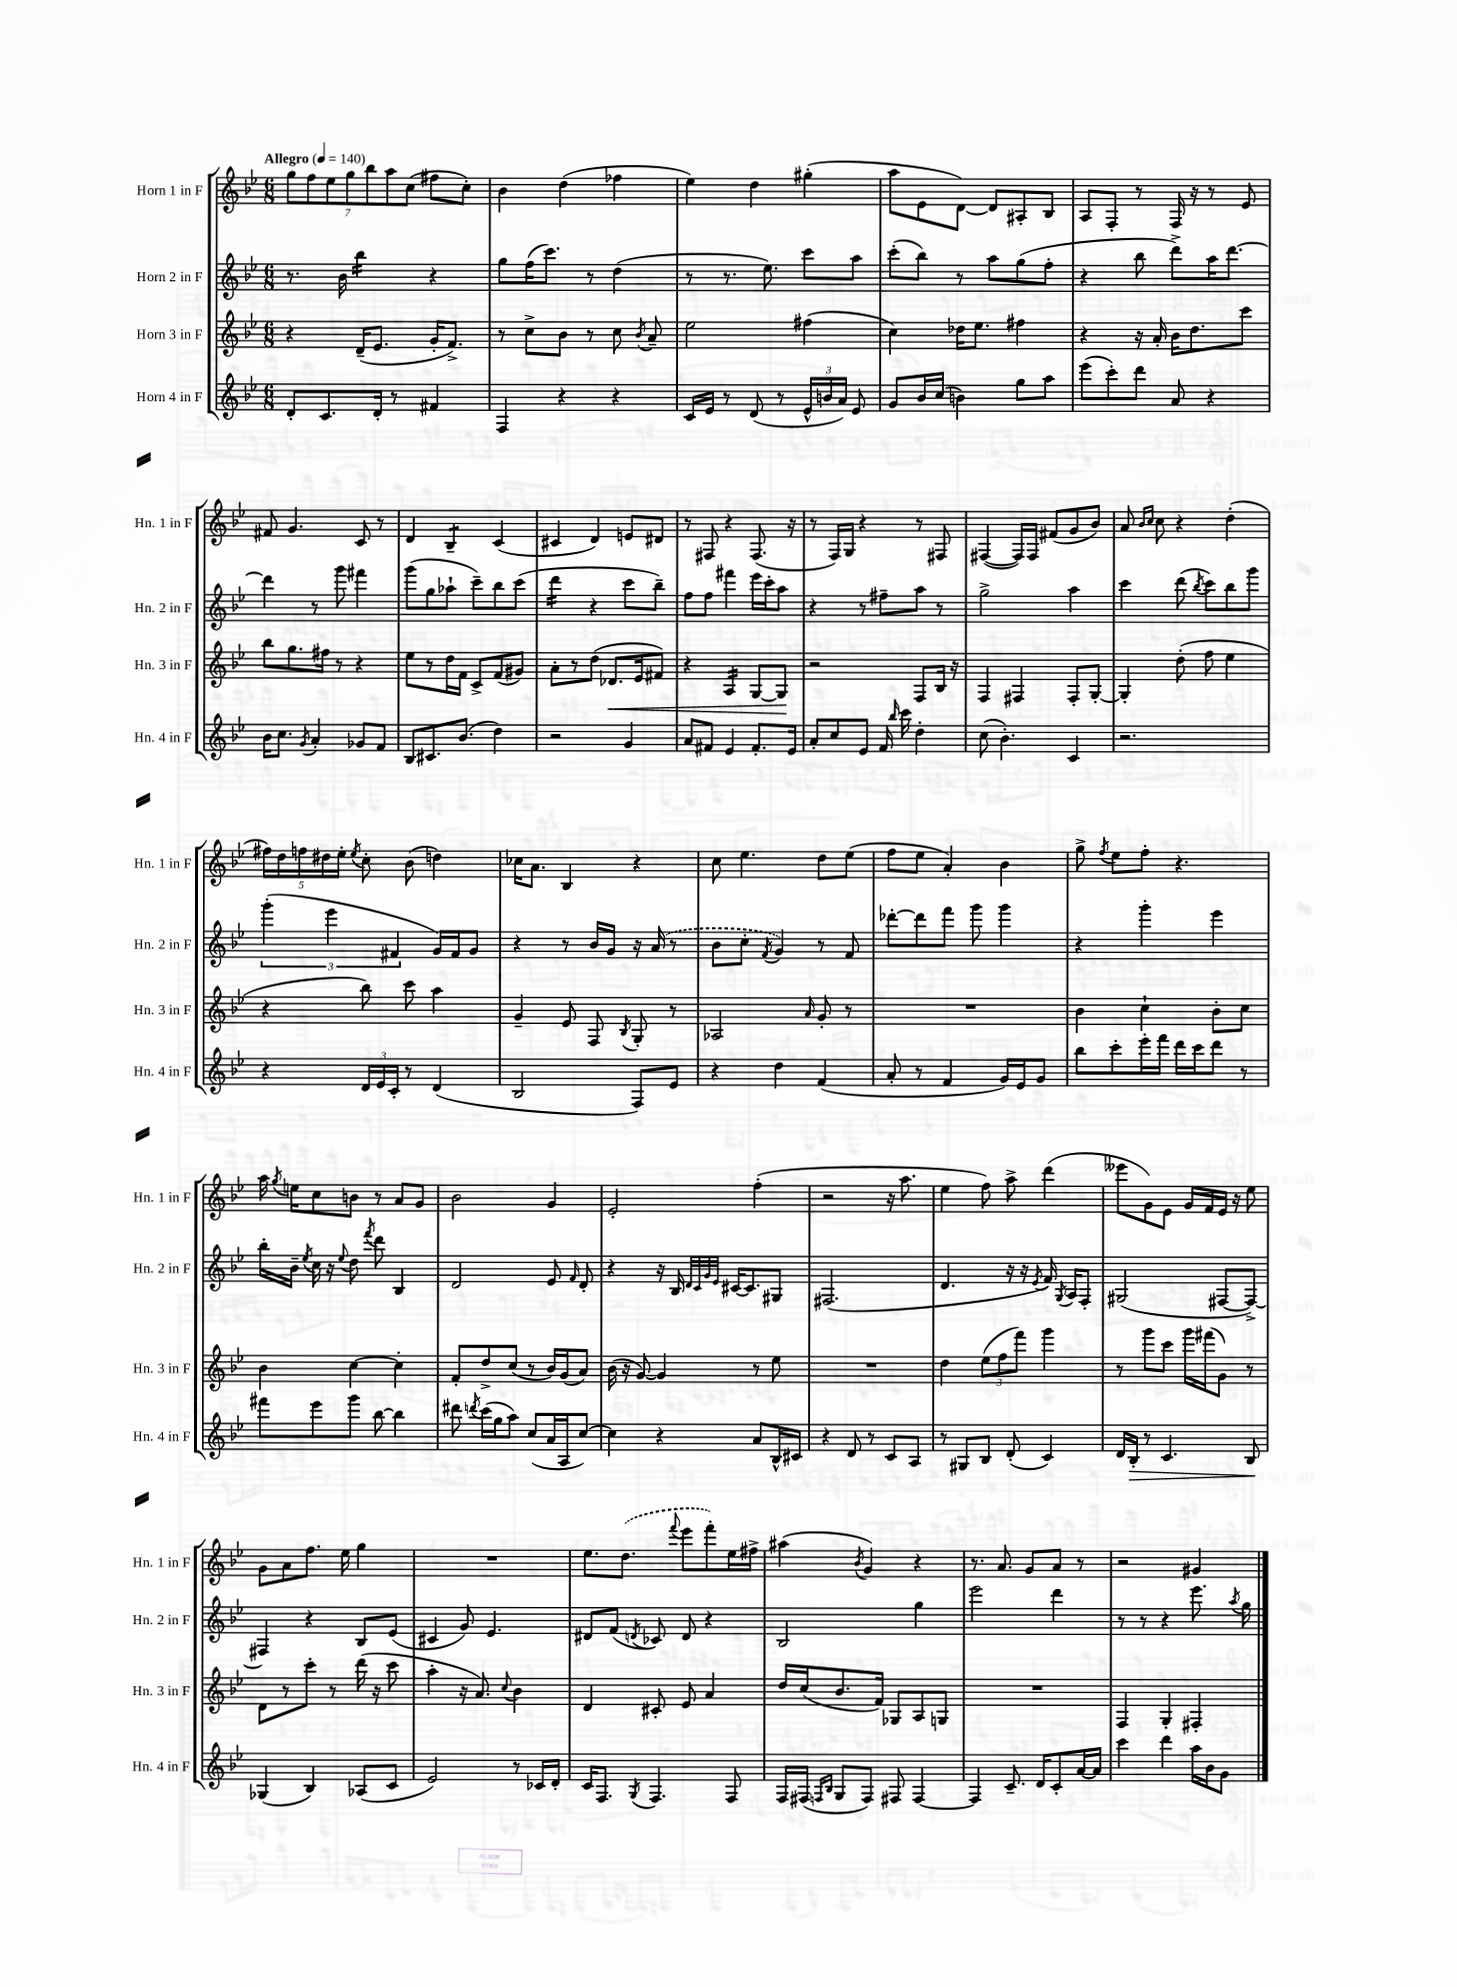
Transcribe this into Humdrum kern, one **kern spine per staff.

**kern	**kern	**kern	**kern
*staff4	*staff3	*staff2	*staff1
*clefG2	*clefG2	*clefG2	*clefG2
*k[b-e-]	*k[b-e-]	*k[b-e-]	*k[b-e-]
*M6/8	*M6/8	*M6/8	*M6/8
*MM140	*MM140	*MM140	*MM140
8d'/L	4r	8.r	14gg\L
.	.	.	14ff\
8.c/	.	.	.
.	.	.	14ee-\
.	.	16b-\	.
.	.	.	14gg\
.	(16d~/LK	4bb-\	.
.	.	.	14bb-\
16d'/Jk	8.e-/J	.	.
.	.	.	14aa\
8r	.	.	.
.	.	.	(14cc\J
4f#/	16g'/LK	4r	8ff#\L
.	8.f^/J)	.	.
.	.	.	8cc'\J)
=	=	=	=
4F/	8r	8gg\L	4b-\
.	8cc^\L	(16ff\K	.
.	.	8.ccc\J)	.
4r	8b-\J	.	(4dd\
.	8r	8r	.
4r	8cc\	(4dd\	4ff-\
.	8qb-/	.	.
.	8a~/	.	.
=	=	=	=
16c/LL	2ee-\	8r	4ee-\)
16e-/JJ	.	.	.
8r	.	8.r	.
(8d/	.	.	4dd\
.	.	8.ee-\)	.
8r	.	.	.
24e-^^/LL	(4ff#\	8ccc\L	(4gg#'\
24b/	.	.	.
24a/JJ)	.	.	.
8e-/	.	8aa\J	.
=	=	=	=
8g/L	4cc\)	(8ccc'\L	8aa\L
16b-/L	.	8bb-\J)	8e-\
(16cc/JJ	.	.	.
4b\)	16dd-\LK	8r	[8d\J)
.	8.ee-\J	.	.
.	.	8aa\L	8d/]L
8gg\L	4ff#\	(8gg\	8A#'/
8aa\J	.	8ff'\J	8B-/J
=	=	=	=
(8eee-\L	4r	4r	8A/L
8ccc'\)	.	.	8F'/J
8ddd\J	16r	8bb-\	8r
.	16a'/	.	.
8a/	16b-\LK	8ddd^\L)	16F/
.	8.dd\	.	16r
4r	.	16aa\K	8r
.	.	[8.ddd\J	.
.	8ccc\J	.	8e-/
=	=	=	=
16b-\LK	8bb-\L	4ddd\]	8f#/
8.cc\J	.	.	.
.	8.gg\	.	4.g/
8qg/	.	.	.
4a'/	.	8r	.
.	16ff#\Jk	.	.
.	8r	8ggg\	.
8g-/L	4r	4fff#\	8c/
8f/J	.	.	8r
=	=	=	=
8B-/L	8ee-\L	(8ggg\L	4d/
8.c#/	8r	8gg\	.
.	16dd\L	8aa-`\J	4B-~/
(8.b-/J	16f\JJ	.	.
.	8c^/L	8ccc~\L)	.
4dd\)	(8f/	8bb-\	(4c/
.	8g#/J)	(8ccc\J	.
=	=	=	=
2r	8a'\L	4ddd\	4c#/
.	8r	.	.
.	(8dd\J	4r	4d/)
.	8.d-/L	.	.
4g/	.	8ccc\L	8e/L
.	16e-/k	.	.
.	8f#/J)	8bb-~\J)	8d#/J
=	=	=	=
8a/L	4r	8ff\L	8r
8f#/J	.	8ff\J	8F#/
4e-/	4A/	4fff#\	4r
8.f#'/L	[8G/L	16eee-\LL	(8.F#/
.	.	16ccc'\J	.
.	8G/]J	8aa\J	.
16e-/Jk	.	.	16r
=	=	=	=
8a'/L	2r	4r	8r
8cc/	.	.	16F/LL)
.	.	.	16G/JJ
8e-/J	.	8r	4r
16f/	.	8ff#~\L	.
16qqbb-/	.	.	.
16ccc\	.	.	.
4dd'\	8F/L	8aa\J	8r
.	16B-/Jk	8r	8F#/
.	16r	.	.
=	=	=	=
(8cc\	4F/	2gg^\	([4F#/
4.b-'\)	.	.	.
.	4F#/	.	16F#/]LL)
.	.	.	16F#/JJ
.	.	.	(8f#/L
4c/	8F#'/L	4aa\	8g/
.	[8G'/J	.	8b-/J)
=	=	=	=
2.r	4G'/]	4ccc\	8a/
.	.	.	16qqb-/LL
.	.	.	16qqcc/JJ
.	.	.	8cc\
.	(8dd'\	(8ddd\	4r
.	.	8qbb-/	.
.	8ff\	8ccc\L)	.
.	4ee-\	8bb-\	(4dd'\
.	.	8ggg\J	.
=	=	=	=
4r	4r	(6ggg'\	20ff#\LL)
.	.	.	20dd\
.	.	.	20ff\
.	.	.	20dd#\
.	.	6eee-\	.
.	.	.	20ee-'\JJ
.	.	.	8qee-/
24d/LL	8bb-\)	.	8cc'\
24e-/	.	.	.
24c'/JJ	.	6f#/	.
8r	8ccc\	.	(8b-\
(4d/	4aa\	16g/LL)	4dd\)
.	.	16f#/J	.
.	.	8g/J	.
=	=	=	=
2B-/	4g~/	4r	16cc-\LK
.	.	.	8.a\J
.	8e-/	8r	4B-/
.	8F/	16b-/LL	.
.	.	16g/JJ	.
.	8qB-/	.	.
8F/L)	8G'/	16r	4r
.	.	(16a/	.
8e-/J	8r	8r	.
=	=	=	=
4r	2A-/	8b-\L	8cc\
.	.	8cc'\J	4.ee-\
.	.	8qf/	.
4dd\	.	4g/)	.
.	16qqa/	.	.
(4f/	8g'/	8r	8dd\L
.	8r	8f/	(8ee-\J
=	=	=	=
8a'/	2.r	[8ddd-'\L	8ff\L
8r	.	8ddd-\]	8ee-\J
4f/	.	8fff\J	4a'/)
.	.	8ggg\	.
16g/LL)	.	4ggg\	4b-\
16e-/J	.	.	.
8g/J	.	.	.
=	=	=	=
8bb-\L	4b-\	4r	8gg^\
.	.	.	8qff/
8ccc'\	.	.	8ee-\L
16eee-'\L	4cc`\	4ggg'\	8ff'\J
16fff\JJ	.	.	.
16ddd\LL	.	.	4.r
16ccc\J	.	.	.
8ddd\J	8b-'\L	4eee-\	.
8r	8cc\J	.	.
=	=	=	=
8fff#\L	4b-\	16bb-'\LL	16aa\
.	.	.	8qgg/
.	.	16b-~\JJ	16ee\LK
.	.	8qee-/	.
8eee-\	.	16cc\	8cc\
.	.	16r	.
.	.	8qqee-/	.
8ggg\J	[4cc\	8dd\	8b\J
.	.	8qfff/	.
[8bb-\	.	8ddd\	8r
4bb-\]	4cc'\]	4B-/	8a/L
.	.	.	8g/J
=	=	=	=
8ddd#\	8f'/L	2d/	2b-\
8qddd/	.	.	.
(16ccc\LL	8dd^/	.	.
16gg\J	.	.	.
8aa\J)	(8cc/J	.	.
(8cc/L	8r	.	.
16a/L	16b-/LL)	8e-/	4g/
16A/J	(16g/J	.	.
.	.	16qqf/	.
[8cc/J)	8a/J)	8d'/	.
=	=	=	=
4cc\]	(16b-\	4r	2e-'/
.	16r	.	.
.	[8g/)	.	.
4r	4g/]	16r	.
.	.	16B-/	.
.	.	32qqd/LLL	.
.	.	32qqc/	.
.	.	32qqg/	.
.	.	32qqe-/JJJ	.
.	.	[16c#/LK	.
.	.	8.c#/]	.
8a/L	8r	.	(4ff'\
16B-^^/L	8ee-\	8G#/J	.
16c#/JJ	.	.	.
=	=	=	=
4r	2.r	(2.F#/	2r
8d/	.	.	.
8r	.	.	.
8c/L	.	.	16r
.	.	.	8.aa\
8A/J	.	.	.
=	=	=	=
8r	4dd\	4.d/	4ee-\
8G#/L	.	.	.
8B-/J	(12ee-\L	.	8ff\)
.	12ff\	.	.
(8d'/	.	16r	8aa^\
.	12fff\J)	.	.
.	.	16r	.
.	.	8qe-/	.
4c/)	4ggg\	16f/)	(4ddd\
.	.	8qG/	.
.	.	16A/LK	.
.	.	8F'/J	.
=	=	=	=
16d/LL	8r	(2G#/	8eee--\L
16B-'/JJ	.	.	.
8r	8ggg\L	.	8g\)
4.c/	8ccc\J	.	8e-\J
.	16ggg\LL	.	16g/LL
.	(16fff#\J	.	16f/
.	8g\J)	[8F#/L	16e-/JJ
.	.	.	16r
8B-/	8r	8F#^/_J)	8ee-\
=	=	=	=
(4G-/	8d\L	4F#/]	8g\L
.	8r	.	8a\
4B-/)	8ccc'\J	4r	8.ff\J
.	8r	.	.
.	.	.	16ee-\
(8A-/L	(16ddd\	8B-/L	4gg\
.	16r	.	.
8c/J	8ccc\	(8e-/J	.
=	=	=	=
2e-/)	4aa'\	4c#/	2.r
.	16r	8g/)	.
.	8.a/)	.	.
.	.	4.e-/	.
.	8qqcc/	.	.
8r	4b-\	.	.
16c-/LL	.	.	.
16d'/JJ	.	.	.
=	=	=	=
16c/LK	4d/	8d#/L	8.ee-\L
8.F/J	.	.	.
.	.	(8f/J	.
.	.	.	(8.dd\J
8qG/	.	8qd/	.
4.F/	8c#'/	8c-/)	.
.	.	.	8qqfff/
.	8e-/	8d/	8eee-\L
.	4a/	4r	8fff'\)
8F/	.	.	16ee-\L
.	.	.	16ff#^\JJ
=	=	=	=
16F/LL	16dd/LL	2B-/	(4aa#\
(16F#/JJ	(16cc/J	.	.
16qqF/LL	.	.	.
16qqB-/JJ	.	.	.
8G/L	8.b-/	.	.
.	.	.	8qb-/
8F/J)	.	.	4g/)
.	16f/Jk)	.	.
8F#/	8G-/L	.	.
[4F#/	8A/	4gg\	4r
.	8G/J	.	.
=	=	=	=
4F#/]	2.r	2eee-\	8.r
.	.	.	8.a/
8.c~/	.	.	.
.	.	.	8g/L
16d/LK	.	.	.
8c'/	.	4ddd\	8a/J
[16a/L	.	.	8r
16a/]JJ	.	.	.
=	=	=	=
4ccc\	4F/	8r	2r
.	.	8r	.
4ddd\	4G'/	4r	.
16aa\LL	4F#'/	8.eee-\	4g#/
16b-\J	.	.	.
8g\J	.	.	.
.	.	8qaa/	.
.	.	16gg\	.
==	==	==	==
*-	*-	*-	*-
